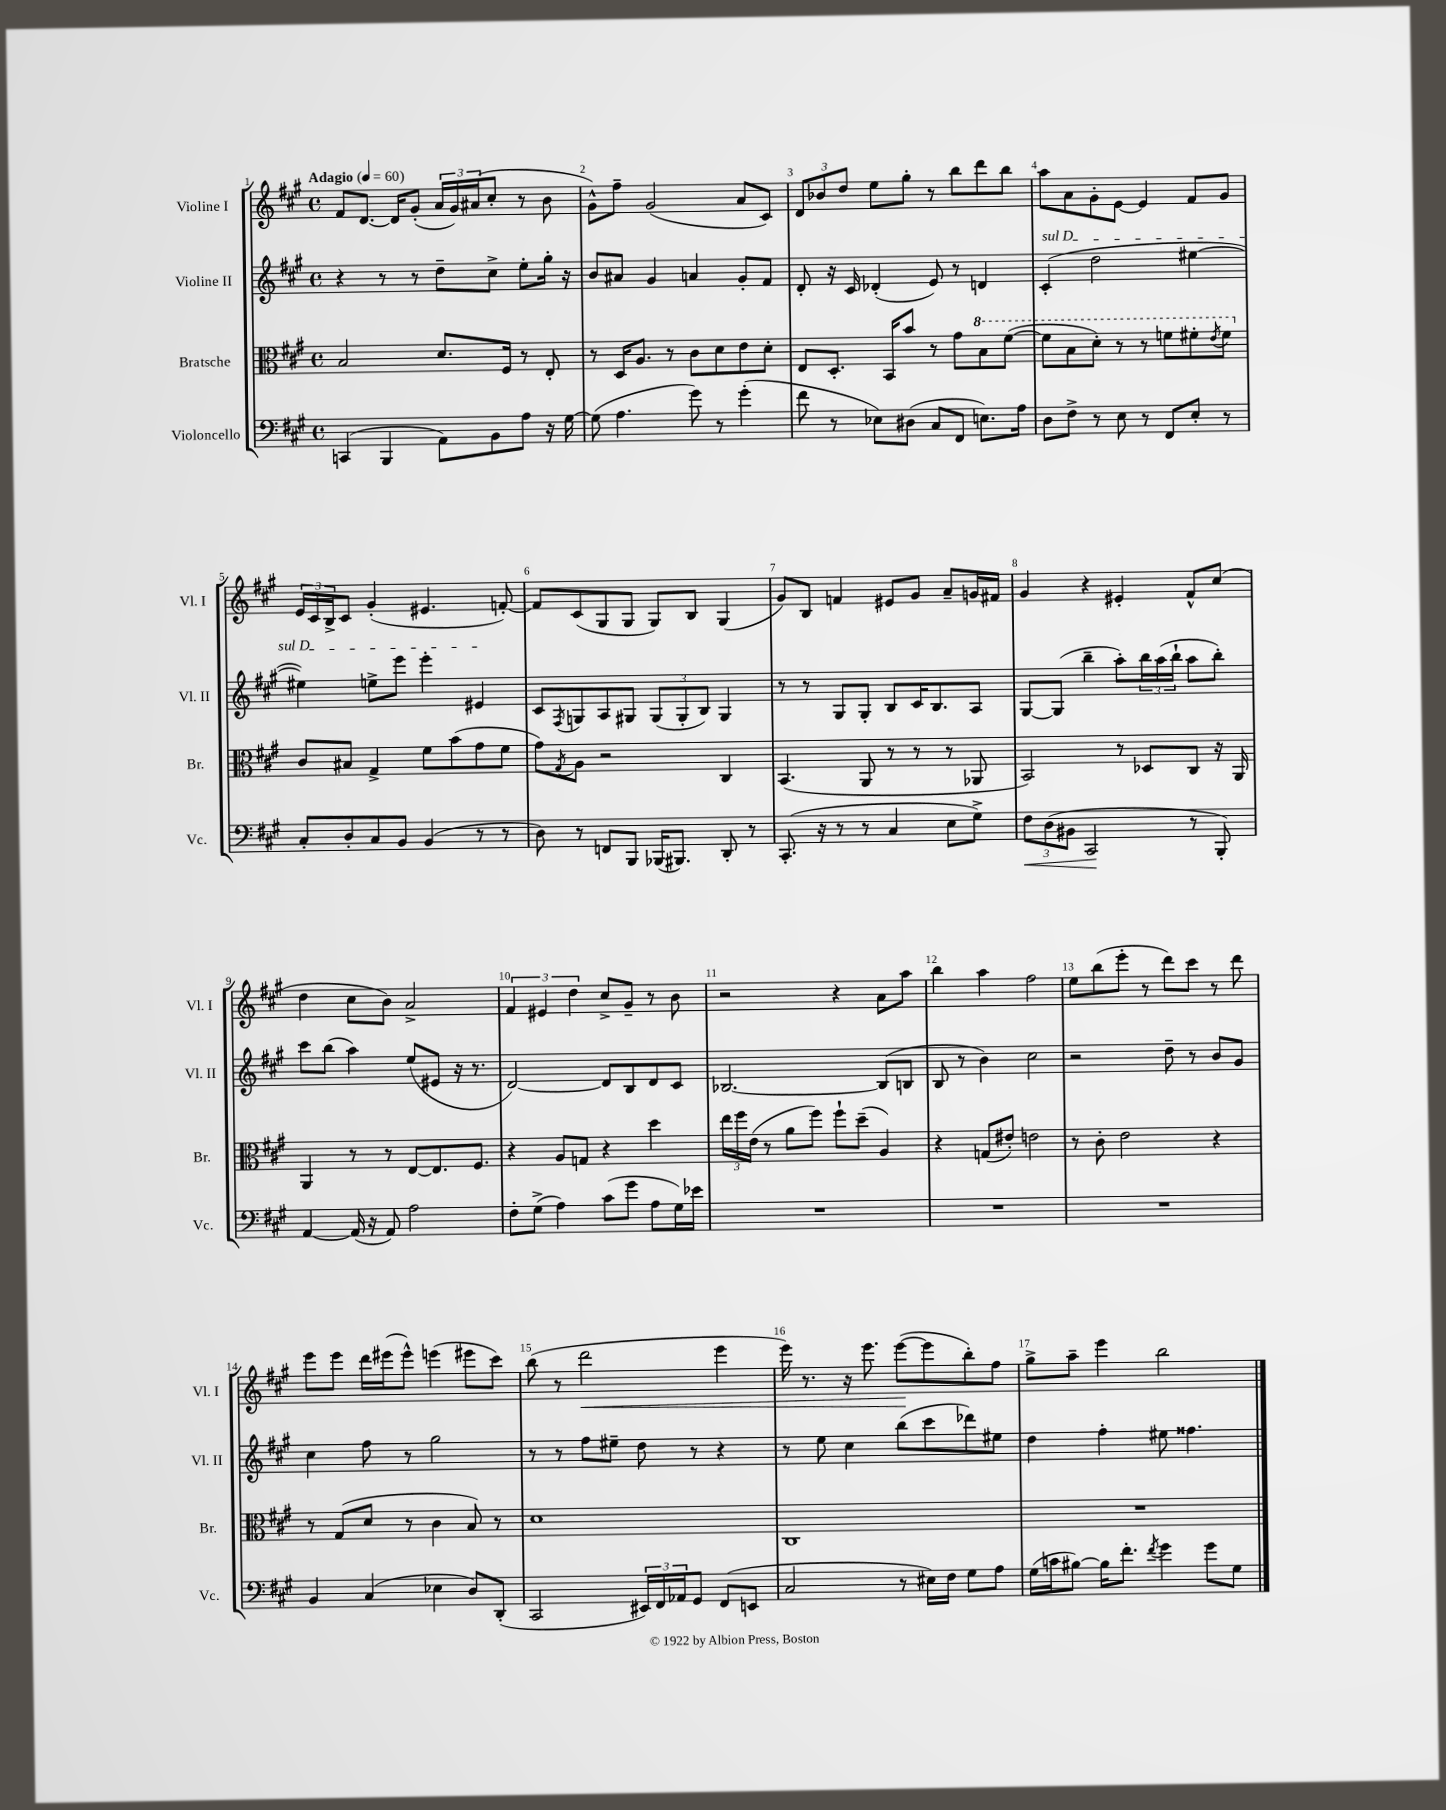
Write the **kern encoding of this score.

**kern	**dynam	**kern	**kern	**kern	**dynam
*part4	*part4	*part3	*part2	*part1	*part1
*staff4	*staff4	*staff3	*staff2	*staff1	*staff1
*I"Violoncello	*	*I"Bratsche	*I"Violine II	*I"Violine I	*
*I'Vc.	*	*I'Br.	*I'Vl. II	*I'Vl. I	*
*clefF4	*	*clefC3	*clefG2	*clefG2	*
*k[f#c#g#]	*	*k[f#c#g#]	*k[f#c#g#]	*k[f#c#g#]	*
*M4/4	*	*M4/4	*M4/4	*M4/4	*
*met(c)	*	*met(c)	*met(c)	*met(c)	*
*MM60	*	*MM60	*MM60	*MM60	*
=1	=1	=1	=1	=1	=1
!	!	!	!	!LO:TX:a:B:t=Adagio	!
(4CCn/	.	2B/	4r	8f#/L	.
.	.	.	.	[8.d/J	.
4BBB/	.	.	8r	.	.
.	.	.	.	16d/KL]	.
.	.	.	8r	(8g#'/J	.
8AA\L)	.	8.d/L	8dd~\L	24a/LL	.
.	.	.	.	24g#/)	.
.	.	.	.	(24a#X/J	.
8BB\	.	.	8cc#^\J	8cc#'/J	.
.	.	16F#/Jk	.	.	.
8A\J	.	8r	8ee'\L	8r	.
16r	.	8E'/	16gg#'\Jk	8b\	.
[16G#\	.	.	16r	.	.
=2	=2	=2	=2	=2	=2
(8G#\]	.	8r	8b/L	8g#^^\L)	.
4.A\	.	16D/KL	8a#X/J	8ff#~\J	.
.	.	8.A/J	.	.	.
.	.	.	4g#/	(2g#/	.
.	.	8r	.	.	.
8g#\)	.	8c#\L	4an/	.	.
8r	.	8d\	.	.	.
(4g#'\	.	8e\	8g#'/L	8a/L	.
.	.	8d'\J	8f#/J	8c#/J)	.
=3	=3	=3	=3	=3	=3
8f#\	.	8E/L	8d'/	12d/L	.
.	.	.	.	12b-X/	.
8r	.	8.D'/J	16r	.	.
.	.	.	.	12dd/J	.
.	.	.	16c#/	.	.
8E-X\L)	.	.	(4d-X'/	8ee\L	.
.	.	16BB/KL	.	.	.
(8D#X\J	.	8b/J	.	8gg#'\J	.
8C#/L	.	8r	8e/)	8r	.
8FF#/J	.	8g#\L	8r	8bb\L	.
*	*	*8va	*	*	*
8.En\L)	.	8b\	4dn/	8ddd\	.
.	.	([8ff#\J	.	8bb\J	.
16A\Jk	.	.	.	.	.
=4	=4	=4	=4	=4	=4
!	!	!	!LO:TX:a:i:t=sul D	!	!
8D\L	.	8ff#\L]	(4c#'/	8aa\L	.
8F#^\J	.	8b\	.	8a\	.
8r	.	8dd'\J)	2dd\	8g#'\	.
8E\	.	8r	.	[8e\J	.
8r	.	8r	.	4e/]	.
8FF#/L	.	8ffn\L	.	.	.
8E'/J	.	8ff#X'\	[4ee#X\	8f#/L	.
.	.	8qee/	.	.	.
8r	.	8ff#\J	.	8g#/J	.
!!LO:LB:g=z
=5	=5	=5	=5	=5	=5
*	*	*X8va	*	*	*
8C#'/L	.	8c#/L	4ee#X\])	24e/LL	.
.	.	.	.	24c#/	.
.	.	.	.	24B^/J	.
8D'/	.	8B#X/J	.	8c#/J	.
8C#/	.	4G#^/	8een^\L	(4g#'/	.
8BB/J	.	.	8eee\J	.	.
(4BB/	.	8f#\L	4eee'\	4.e#X/	.
.	.	(8b\	.	.	.
8r	.	8g#\	4e#X/	.	.
8r	.	8f#\J	.	[8fn'/)	.
=6	=6	=6	=6	=6	=6
8D\)	.	8g#\L)	8c#/L	8f/L]	.
.	.	8qG#/	8qF#/	.	.
8r	.	8A\J	8Gn/	(8c#/	.
8FFn/L	.	2r	8A/	8G#/	.
8BBB/J	.	.	8G#X/J	8G#/J	.
(16BBB-X/KL	.	.	(12G#/L	8G#/L)	.
8.BBB#X/J)	.	.	.	.	.
.	.	.	12G#'/	.	.
.	.	.	.	8B/J	.
.	.	.	12B/J)	.	.
8DD'/	.	4C#/	4G#/	(4G#/	.
8r	.	.	.	.	.
=7	=7	=7	=7	=7	=7
(8.CC#'/	.	(4.BB/	8r	8g#/L)	.
.	.	.	8r	8B/J	.
16r	.	.	.	.	.
8r	.	.	8G#/L	4fn/	.
8r	.	8AA/	8G#'/J	.	.
4C#/	.	8r	8B/L	8e#X/L	.
.	.	8r	16c#/K	8g#/J	.
.	.	.	8.B/	.	.
8E\L	.	8r	.	8a~/L	.
8G#^\J)	.	8AA-X/	8A/J	16gn/L	.
.	.	.	.	16f#X/JJ	.
=8	=8	=8	=8	=8	=8
!	!LO:HP:b	!	!	!	!
12F#\L	<	2BB/)	[8G#/L	4g#/	.
(12D\	.	.	.	.	.
.	.	.	(8G#/J]	.	.
12BB#X\J	.	.	.	.	.
2CC#/	.	.	4bb~\	4r	.
.	.	8r	8aa'\L)	4e#X'/	.
.	.	8D-X/L	24bb\L	.	.
.	.	.	(24aa\	.	.
.	.	.	24bb`\JJ	.	.
8r	[	8C#/J	8aa\L	8f#^^/L	.
8BBB'/)	.	16r	8bb'\J)	(8cc#/J	.
.	.	16AA/	.	.	.
!!LO:LB:g=z
=9	=9	=9	=9	=9	=9
[4AA/	.	4AA/	8ccc#\L	4dd\	.
.	.	.	(8bb\J	.	.
(16AA/]	.	8r	4aa\)	8cc#\L	.
16r	.	.	.	.	.
8AA/)	.	8r	.	8b\J)	.
2A\	.	[8E/L	(8ee/L	2a^/	.
.	.	8.E/]	8e#X/J	.	.
.	.	.	16r	.	.
.	.	8.F#/J	8.r	.	.
=10	=10	=10	=10	=10	=10
8F#'\L	.	4r	[2d/)	6f#/	.
(8G#^\J	.	.	.	.	.
.	.	.	.	6e#X/	.
4A\)	.	8A/L	.	.	.
.	.	.	.	6dd\	.
.	.	8Gn/J	.	.	.
(8c#\L	.	4r	8d/L]	8cc#^/L	.
8g#\J	.	.	8B/	8g#~/J	.
8A\L	.	4dd\	8d/	8r	.
16G#\L)	.	.	8c#/J	8b\	.
16e-X\JJ	.	.	.	.	.
=11	=11	=11	=11	=11	=11
1r	.	24ee\LL	[2.B-X/	2r	.
.	.	24ff#\	.	.	.
.	.	(24e\JJ	.	.	.
.	.	8r	.	.	.
.	.	8a\L	.	.	.
.	.	8ff#\J)	.	.	.
.	.	8ff#`\L	.	4r	.
.	.	(8dd~\J	.	.	.
.	.	4A/)	(8B-/L]	8a\L	.
.	.	.	8Bn/J	8aa\J	.
=12	=12	=12	=12	=12	=12
1r	.	4r	8B/	4bb\	.
.	.	.	8r	.	.
.	.	(8Gn/L	4b\)	4aa\	.
.	.	8e#X'/J)	.	.	.
.	.	2en\	2cc#\	2ff#\	.
=13	=13	=13	=13	=13	=13
1r	.	8r	2r	8ee\L	.
.	.	8c#'\	.	(8bb\	.
.	.	2e\	.	8eee'\J	.
.	.	.	.	8r	.
.	.	.	8dd~\	8ddd\L)	.
.	.	.	8r	8ccc#\J	.
.	.	4r	8b/L	8r	.
.	.	.	8g#/J	8ddd\	.
!!LO:LB:g=z
=14	=14	=14	=14	=14	=14
4BB/	.	8r	4cc#\	8eee\L	.
.	.	(8G#/L	.	8eee\J	.
(4C#/	.	8d/J	8ff#\	16ddd\LL	.
.	.	.	.	(16eee#X\J	.
.	.	8r	8r	8eee#^^\J)	.
4E-X\	.	4c#\	2gg#\	(4eeen\	.
8D/L)	.	8B/)	.	8eee#X\L	.
(8DD'/J	.	8r	.	8ccc#\J)	.
=15	=15	=15	=15	=15	=15
2CC#/	.	1d	8r	(8bb\	.
.	.	.	8r	8r	.
!	!	!	!	!	!LO:HP:b
.	.	.	8ff#\L	2ddd\	<
.	.	.	8ee#X~\J	.	.
24EE#X/LL)	.	.	8dd\	.	.
24FF#/	.	.	.	.	.
24AA-X/J	.	.	.	.	.
8GG#/J	.	.	8r	.	.
(8FF#/L	.	.	4r	4eee\	.
8EEn/J	.	.	.	.	.
=16	=16	=16	=16	=16	=16
2C#/	.	1C#	8r	16eee\)	.
.	.	.	.	8.r	.
.	.	.	8ee\	.	.
.	.	.	4cc#\	16r	.
.	.	.	.	8.eee\	.
8r	.	.	(8bb\L	([8eee\L	.
16E#X\LL)	.	.	8ccc#\	8eee\]	[
16F#\JJ	.	.	.	.	.
8G#\L	.	.	8ddd-X\)	8bb'\)	.
8A\J	.	.	8ee#X\J	8ff#\J	.
=17	=17	=17	=17	=17	=17
(16G#\LL	.	1r	4dd\	8gg#^\L	.
16cn\J	.	.	.	.	.
[8B#X\J)	.	.	.	8aa~\J	.
16B#\KL]	.	.	4ff#'\	4eee\	.
8.f#'\J	.	.	.	.	.
8qf#/	.	.	.	.	.
4g#\	.	.	8ee#X\	2bb\	.
.	.	.	4.ff##X\	.	.
8g#\L	.	.	.	.	.
8G#\J	.	.	.	.	.
==	==	==	==	==	==
*-	*-	*-	*-	*-	*-
